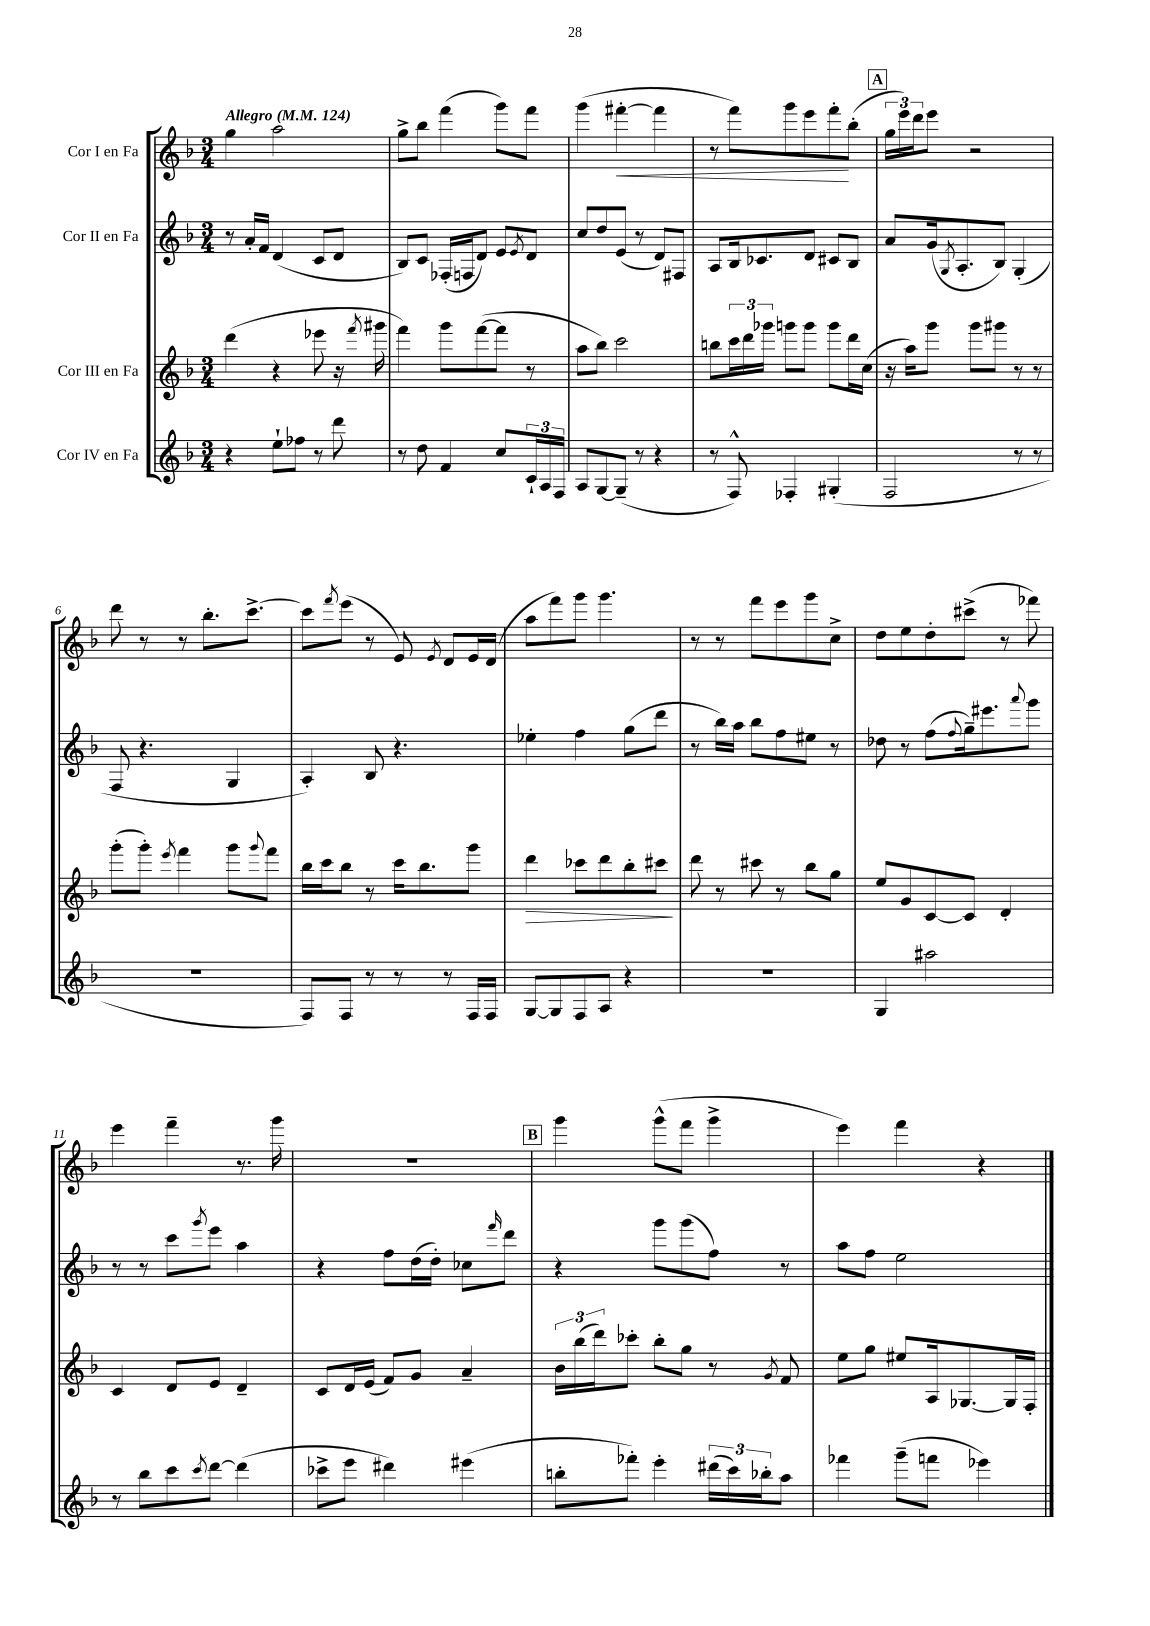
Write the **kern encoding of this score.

**kern	**kern	**kern	**kern
*staff4	*staff3	*staff2	*staff1
*clefG2	*clefG2	*clefG2	*clefG2
*k[b-]	*k[b-]	*k[b-]	*k[b-]
*M3/4	*M3/4	*M3/4	*M3/4
*MM124	*MM124	*MM124	*MM124
4r	(4ddd	8r	4gg
.	.	16a'	.
.	.	16f	.
8ee`	4r	(4d	2aa
8ff-	.	.	.
8r	8eee-	8c	.
8ddd	16r	8d	.
.	8qfff	.	.
.	16ggg#	.	.
=	=	=	=
8r	4fff)	8B-)	8gg^
8dd	.	8c	8bb-
4f	8ggg	(16F-'	(4fff
.	.	16F	.
.	([8fff	8d)	.
8cc	8fff]	8e	8ggg)
.	.	8qe	.
24c`	8r	8d	8fff
24A	.	.	.
24F	.	.	.
=	=	=	=
8A	8aa	8cc	(4ggg
[8G	8bb-)	8dd	.
(8G~]	2ccc	(8e	[4fff#'
8r	.	8r	.
4r	.	8d)	4fff#]
.	.	8F#	.
=	=	=	=
8r	8bb	8A	8r
8F^^)	24ccc	16B-	8fff)
.	24ddd	.	.
.	.	8.c-	.
.	24ggg-	.	.
4F-'	8ggg	.	8ggg
.	8ggg	8d	8eee
(4G#'	8ggg	8c#	8fff'
.	16ddd	8B-	(8bb-'
.	(16cc	.	.
=	=	=	=
2F	16r	8a	24gg
.	.	.	24eee)
.	16aa)	.	.
.	.	.	24ddd
.	8ggg	(16g	8eee
.	.	8qG	.
.	.	8.A'	.
.	8ggg	.	2r
.	8ggg#	8B-)	.
8r	8r	(4G'	.
8r	8r	.	.
=	=	=	=
2.r	(8ggg'	8F	8ddd
.	8ggg')	4.r	8r
.	8qeee	.	.
.	4fff	.	8r
.	.	.	8.bb-'
.	8ggg	4G	.
.	.	.	[8.ccc^
.	8qqggg	.	.
.	8fff	.	.
=	=	=	=
8F)	16bb-	4A')	8ccc]
.	16ccc	.	.
.	.	.	8qfff
8F	8bb-	.	(8eee
8r	8r	8B-	8r
8r	16ccc	4.r	8e)
.	8.bb-	.	.
.	.	.	8qe
8r	.	.	8d
16F	8ggg	.	16e
16F	.	.	(16d
=	=	=	=
[8G	4ddd	4ee-'	8aa
8G]	.	.	8fff)
8F	8ccc-	4ff	8ggg
8A	8ddd	.	4.ggg
4r	8bb-'	(8gg	.
.	8ccc#	8ddd	.
=	=	=	=
2.r	8ddd	8r	8r
.	8r	16bb-)	8r
.	.	16aa	.
.	8ccc#	8bb-	8fff
.	8r	8ff	8eee
.	8bb-	8ee#	8ggg
.	8gg	8r	8cc^
=	=	=	=
4G	8ee	8dd-	8dd
.	8g	8r	8ee
2aa#	[8c	(8ff	8dd'
.	.	8qqff	.
.	8c]	16gg~)	(8ccc#^
.	.	8.eee#	.
.	4d'	.	8r
.	.	8qqaaa	.
.	.	8ggg	8fff-)
=	=	=	=
8r	4c	8r	4eee
8bb-	.	8r	.
8ccc	8d	8ccc	4fff~
8qccc	.	8qggg	.
[8ddd	8e	8eee	.
(4ddd]	4d~	4aa	8.r
.	.	.	16ggg
=	=	=	=
8ccc-^	8c	4r	2.r
8eee	16d	.	.
.	(16e	.	.
4ddd#)	8f)	8ff	.
.	8g	(16dd	.
.	.	16dd')	.
(4eee#	4a~	8cc-	.
.	.	16qqfff	.
.	.	8ddd	.
=	=	=	=
8bb'	24b-	4r	4ggg
.	(24bb-	.	.
.	24ddd)	.	.
8fff-')	8ccc-'	.	.
4eee'	8bb-'	8ggg	(8ggg^^
.	8gg	(8ggg	8fff
(24ddd#	8r	8ff)	4ggg^
24ccc)	.	.	.
24bb-'	.	.	.
.	8qg	.	.
8aa	8f	8r	.
=	=	=	=
4fff-	8ee	8aa	4eee)
.	8gg	8ff	.
(8ggg~	8ee#	2ee	4fff
8fff	16A	.	.
.	[8.G-	.	.
4eee-)	.	.	4r
.	16G-]	.	.
.	16F'	.	.
==	==	==	==
*-	*-	*-	*-
